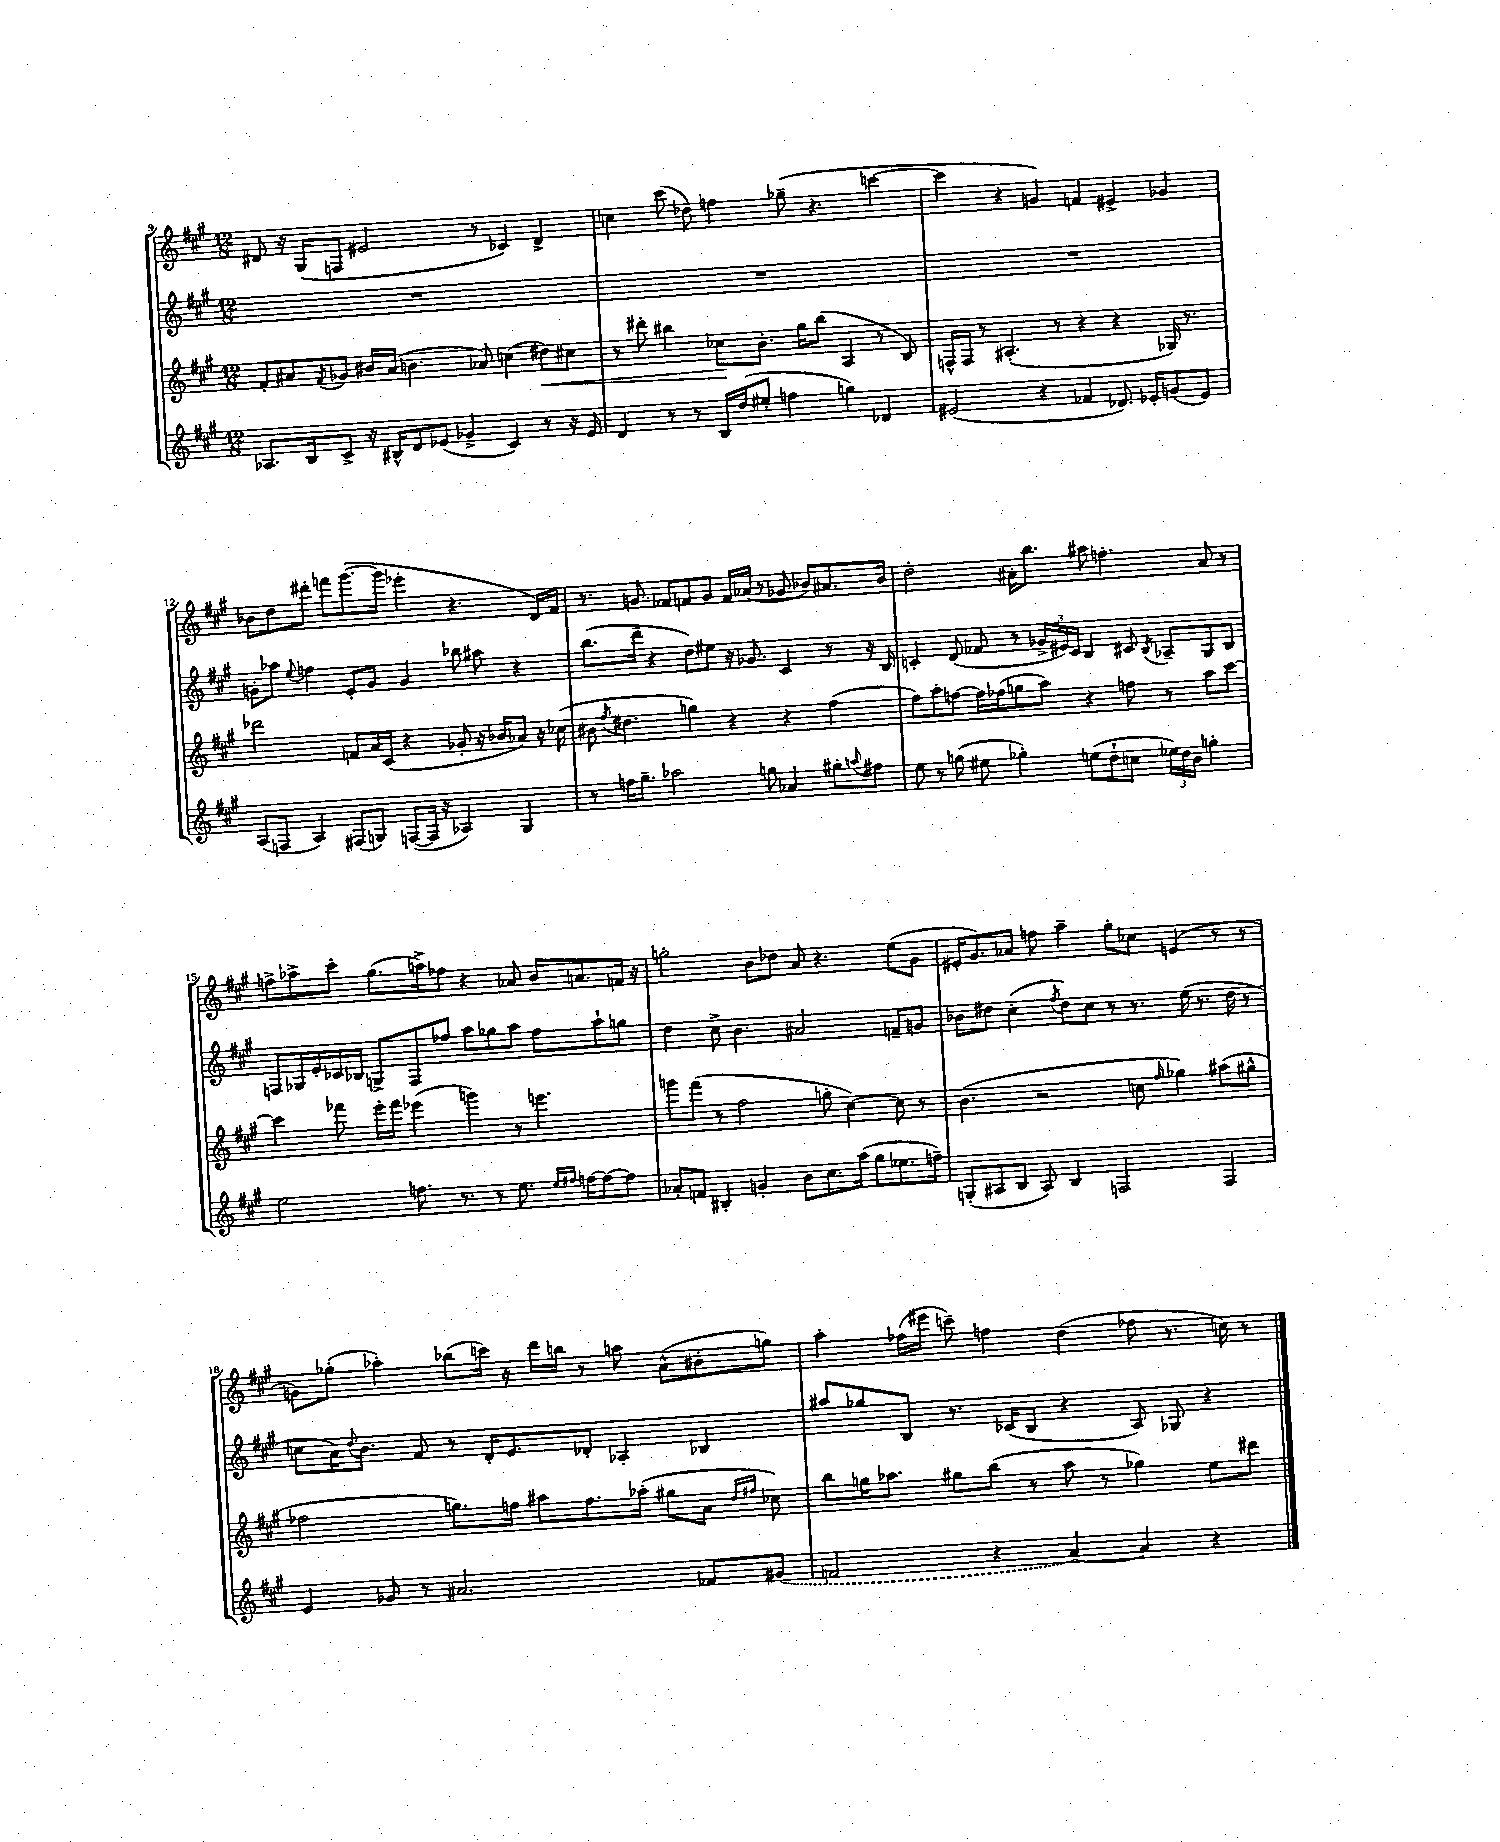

**kern	**kern	**dynam	**kern	**kern
*part4	*part3	*part3	*part2	*part1
*staff4	*staff3	*staff3	*staff2	*staff1
*clefG2	*clefG2	*	*clefG2	*clefG2
*k[f#c#g#]	*k[f#c#g#]	*	*k[f#c#g#]	*k[f#c#g#]
*M12/8	*M12/8	*	*M12/8	*M12/8
=9	=9	=9	=9	=9
8.A-X/L	8f#'/L	.	1.r	8d#X/
.	8a#X/	.	.	16r
16B/k	.	.	.	(16G#/KL
.	8qf#/	.	.	.
8c#^/J	8g-X/J	.	.	8Fn/J
16r	16b#X/LL	.	.	2e#X/
16B#X^^/KL	(16a#/JJ	.	.	.
8d/	4.bn\	.	.	.
(8e-X/J	.	.	.	.
4g-X^/	.	.	.	.
.	8a-X/)	.	.	8r
4c#/)	(4ccn\	.	.	4c-X/)
!	!	!LO:HP:b	!	!
8r	8dd#X\L)	<	.	4d#^/
16r	8cc#X\J	.	.	.
16e-/	.	.	.	.
=10	=10	=10	=10	=10
4d/	8r	.	1.r	4ccn\
.	8ddd#X'\	.	.	.
8r	4bb#X\	.	.	(8ccc#\
8r	.	.	.	8dd-X\)
16B/LL	8cc-X\L	.	.	4ffn\
(16dd/J	.	.	.	.
8ee#X'/J	8.b'\J	[	.	.
4ffn\	.	.	.	(8gg-X~\
.	16gg#\KL	.	.	.
.	(8bb#\J	.	.	4.r
4ggn\)	4A/	.	.	.
4d-X/	8r	.	.	[4cccn\
.	8B/)	.	.	.
=11	=11	=11	=11	=11
(2e#X/	16Fn^^/LL	.	1.r	4ccc\]
.	16F/JJ	.	.	.
.	8r	.	.	.
.	(4.A#X'/	.	.	4r
4r	.	.	.	4gn/)
.	8r	.	.	.
4f-X/	4r	.	.	4fn/
8.d-X/)	4r	.	.	4e#X^/
16e-X'/KL	.	.	.	.
(8gn/	16G-X/)	.	.	4g-X/
.	8.r	.	.	.
8e-/J)	.	.	.	.
!!LO:LB:g=z
=12	=12	=12	=12	=12
(8A/L	2ddd-X\	.	8gn'\L	8b-X\L
8Fn/J	.	.	8aa-X\J	8dd\
.	.	.	8qqee/	.
4A/)	.	.	4ffn\	8ddd#X'\J
.	.	.	.	8fffn\L
(8F#X/L	8fn/L	.	8e'/L	([8.ggg#\
8Gn/J)	16a/L	.	8g/J	.
.	(16c#/JJ	.	.	16ggg#\Jk]
([8Fn/L	4r	.	4g/	4eee-X'\
16F/Jk]	.	.	.	.
16r	.	.	.	.
4A-X/)	8g-X'/	.	8bb-X\	4.r
.	16r	.	8aa#X\	.
.	16b-X/KL	.	.	.
4G/	8a-X/J)	.	4r	.
.	16r	.	.	16d/LL)
.	(16cc-X\	.	.	16f#/JJ
=13	=13	=13	=13	=13
8r	8b#X\	.	(8.bb\L	8.r
.	8qff#/	.	.	.
16ffn\KL	4.dd#X\	.	.	.
8.gg#~\J	.	.	16ddd~\Jk	8.gn/
.	.	.	4r	.
2aa-X\	.	.	.	8f-X/L
.	4ggn\)	.	8dd\L)	8fn/
.	.	.	8ee#X\J	8g/J
.	4r	.	16r	16f/LL
.	.	.	8.g-X/	(16a-X/JJ
8ggn\	.	.	.	8r
4a-X/	4r	.	4c#/	8g-X/
.	.	.	.	8b-X/L)
8gg#X'\L	(4ff#\	.	8r	8.a#X/
8qqaan/	.	.	.	.
8ff#X\J	.	.	16r	.
.	.	.	16B/	16b-/Jk
=14	=14	=14	=14	=14
8ee\	8ff#\L)	.	4cn'/	2dd'\
8r	8aa'\	.	.	.
(8ggn\	[8ffn\J	.	(8d/	.
8ee#X\	16ff\LL]	.	8f-X/	.
.	(16ff-X\J	.	.	.
4gg-X'\)	8ggn\	.	8r	16a#X'\KL
.	.	.	.	8.bb\J
.	8aa\J)	.	24g-X^/LL	.
.	.	.	24e#X/)	.
.	.	.	24c/JJ	.
(8een\L	4r	.	4B/	8aa#X\
8dd`\	.	.	.	4.ffn'\
8ccn\J	8ffn\	.	8c#X/	.
.	.	.	8qB/	.
24ee-X\LL)	8r	.	8A-X~/L	.
24dd\	.	.	.	.
24b\JJ	.	.	.	.
4ggn'\	8aa\L	.	8G#/	8a#/
.	[8ccc#\J	.	8B/J	8r
!!LO:LB:g=z
=15	=15	=15	=15	=15
2ee\	4ccc#\]	.	8Fn/L	8ffn^\L
.	.	.	16G-X/L	8aa-X^\
.	.	.	16e'/	.
.	8fff-X\	.	16c-X/	8ccc#'\J
.	.	.	16B-X/JJ	.
.	16eee'\LL	.	8Gn^/L	(8.gg#\L
.	16fff-\JJ	.	.	.
8.ffn\	(4eee-X\	.	8F/	.
.	.	.	.	16aan^\k)
.	.	.	8ff-X/J	8ff-X\J
8.r	.	.	.	.
.	4gggn\)	.	8aa\L	4r
8r	.	.	8gg-X\	.
8.ee\	8r	.	8aa\J	8a-X/
.	4.eeen\	.	8ff-\L	16b/KL
16qqee/LL	.	.	.	.
16qqff#X/JJ	.	.	.	.
[16ffn\KL	.	.	.	8.an/
8ff\_	.	.	8aa`\	.
8ff\J]	.	.	8ggn\J	16fn/Jk
.	.	.	.	16r
=16	=16	=16	=16	=16
8a-X'/L	8gggn\L	.	4dd\	2ggn'\
8fn/J	(8fff#\J	.	.	.
4B#X'/	8r	.	8cc#^\	.
.	2ff#\	.	4.b\	.
4gn'/	.	.	.	8b\L
.	.	.	.	8dd-X\J
8b\L	.	.	2a#X/	8a/
8.cc#\	8ggn'\	.	.	4.r
.	[4cc#\)	.	.	.
(16aa\Jk	.	.	.	.
8gg#\L	.	.	.	.
8.ee-X\	8cc#\]	.	8fn~/L	(8ee\L
.	8r	.	8gn/J	8g#\J
16ffn~\Jk)	.	.	.	.
=17	=17	=17	=17	=17
(8Gn'/L	(4.b\	.	8b-X\L	16e#X'/KL
.	.	.	.	8.g#/)
8A#X/	.	.	8dd#X\J	.
8B/J	.	.	(4cc#'\	8a-X/J
8A#/)	2r	.	.	8ffn\
.	.	.	8qff#/	.
4B/	.	.	8dd#\L)	4aa~\
.	.	.	8cc#\J	.
2Fn/	.	.	8r	8gg#'\L
.	8ccn\	.	8.r	8cc-X\J
.	16qqff#/	.	.	.
.	4gg-X\)	.	.	(4en/
.	.	.	(16ee\	.
.	.	.	8.r	.
4F/	(8aa#X\L	.	.	8r
.	.	.	16dd#\	.
.	8gg#X^^\J	.	8r	8r
!!LO:LB:g=z
=18	=18	=18	=18	=18
4e/	2ff-X\	.	8ccn\L	8gn\L)
.	.	.	16a\K)	(8gg-X'\J
.	.	.	8qqdd/	.
.	.	.	8.b\J	.
8g-X/	.	.	.	4aa-X'\)
8r	.	.	8f#/	.
2.a#X/	8.ggn\L)	.	8r	(8bb-X\L
.	.	.	16d'/KL	16cccn\Jk)
.	16ffn\Jk	.	8.e/	16r
.	8aa#X\L	.	.	16ddd\LL
.	.	.	.	16bbn\JJ
.	8.ff\	.	8d-X'/J	8r
.	.	.	4A-X'/	8aan\
.	(16aa-X'\Jk	.	.	.
.	8gg#X\L	.	.	(8a^^\L
8f-X/L	8a\J	.	4B-X/	8b#X'\
.	16qqdd/LL	.	.	.
.	16qqff#X/JJ	.	.	.
(8g#X/J	8cc-X\)	.	.	8ggn\J)
=19	=19	=19	=19	=19
2fn/	8bb\L	.	8aa#X/L	4aa'\
.	16ggn\K	.	8gg-X/	.
.	8.aa-X\J	.	.	.
.	.	.	8B/J	(16ff-X\LL
.	.	.	.	16eee#X\JJ
.	8gg#X\L	.	8.r	8cccn~\)
4r	(8bb\J	.	.	4ffn\
.	.	.	(16c-X/KL	.
.	8r	.	8B/J	.
[4a/)	8aa-\	.	4r	(4dd\
.	8r	.	.	.
4a/]	4gg-X\)	.	8A/)	8ff-X\
.	.	.	8G-X/	8.r
4r	8ee\L	.	4r	.
.	.	.	.	16ccn\)
.	8ddd#X\J	.	.	8r
==	==	==	==	==
*-	*-	*-	*-	*-
